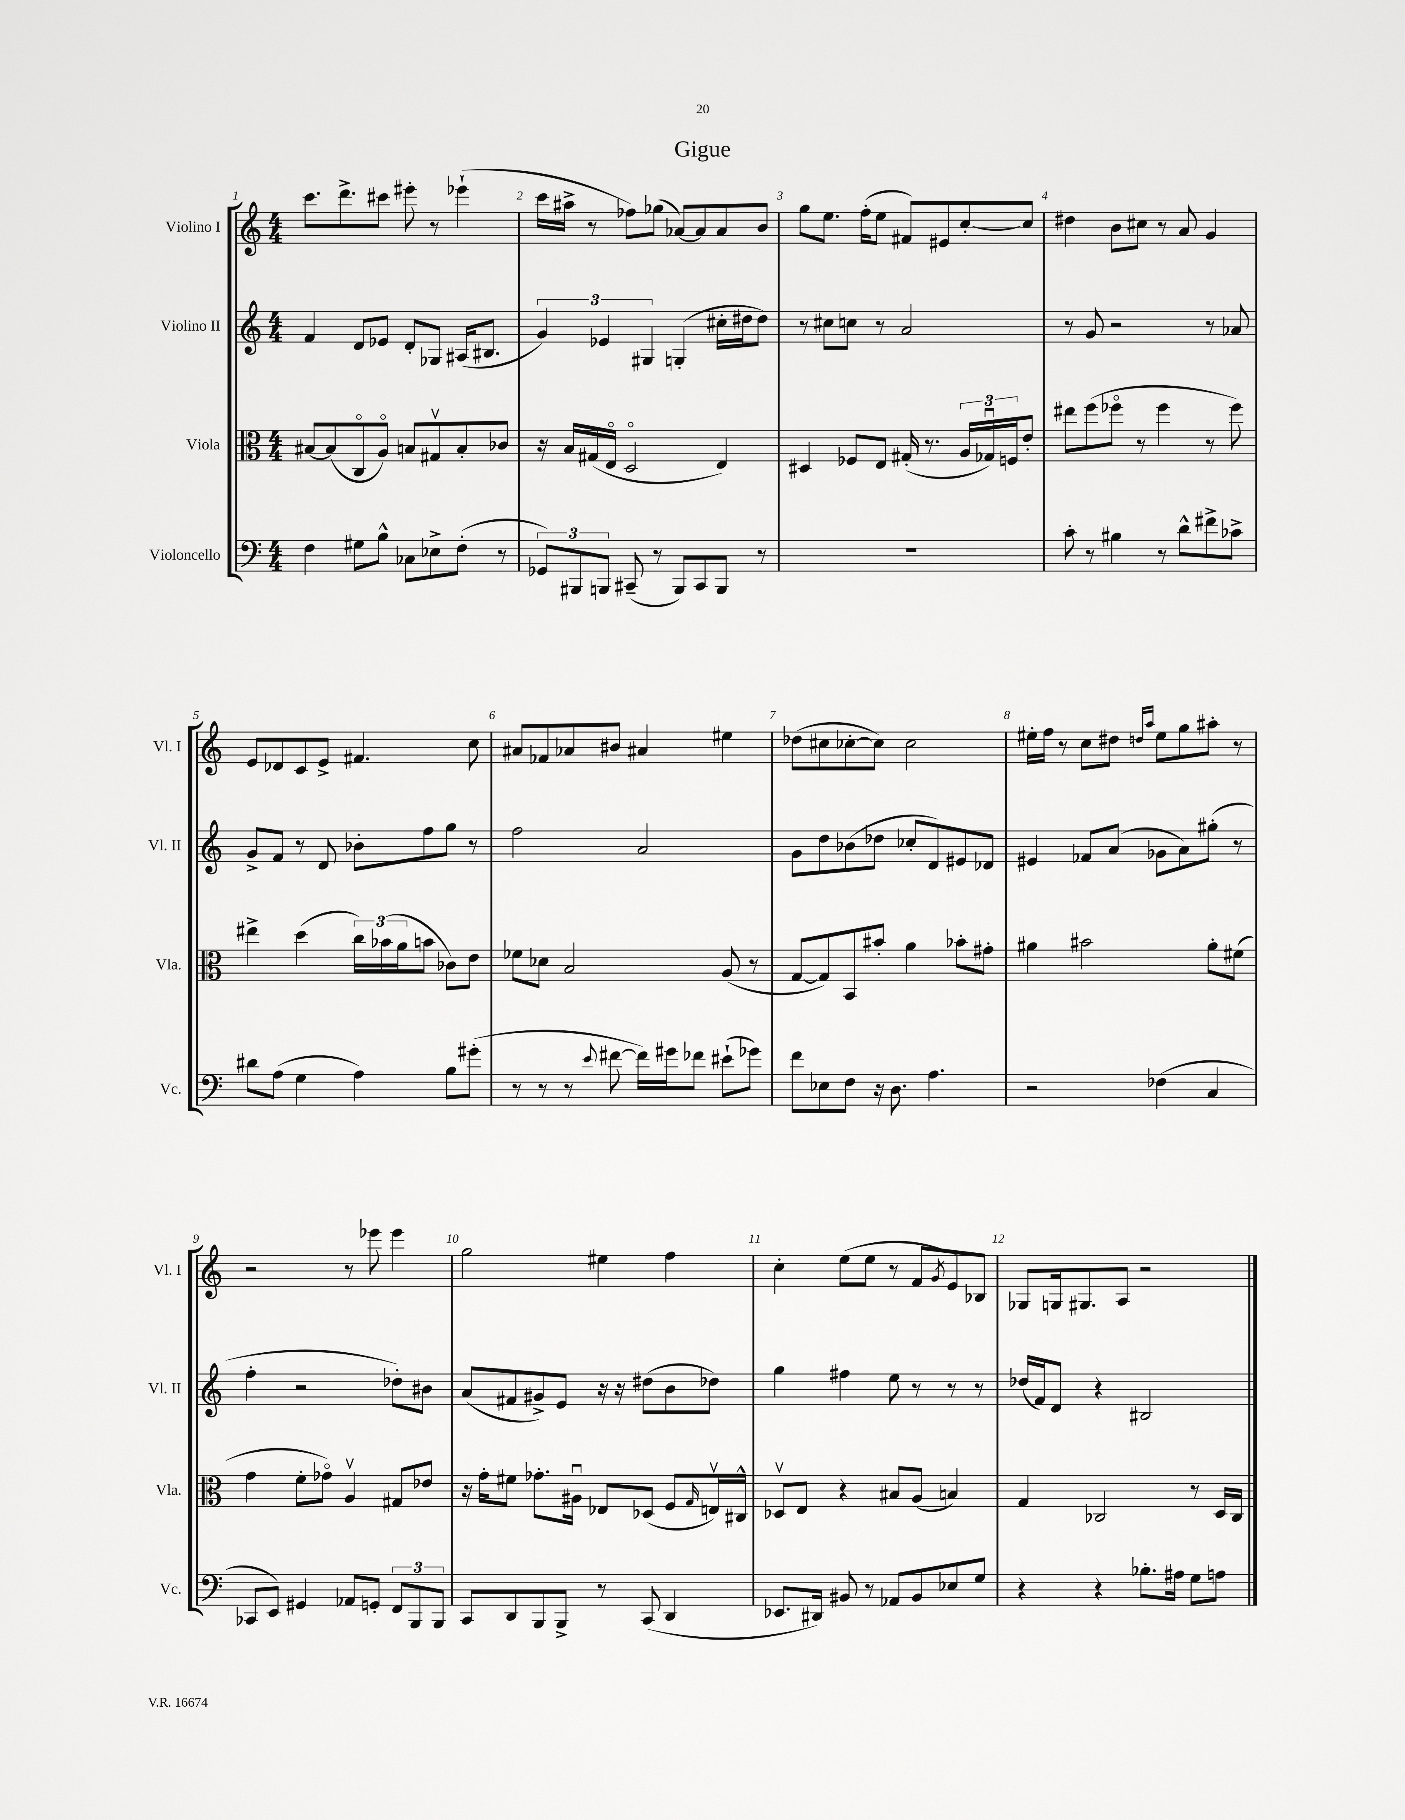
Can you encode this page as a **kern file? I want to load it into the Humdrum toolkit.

**kern	**kern	**kern	**kern
*part4	*part3	*part2	*part1
*staff4	*staff3	*staff2	*staff1
*I"Violoncello	*I"Viola	*I"Violino II	*I"Violino I
*I'Vc.	*I'Vla.	*I'Vl. II	*I'Vl. I
*clefF4	*clefC3	*clefG2	*clefG2
*k[]	*k[]	*k[]	*k[]
*M4/4	*M4/4	*M4/4	*M4/4
=1	=1	=1	=1
4F\	[8B#X/L	4f/	8.ccc\L
.	(8B#/]	.	.
.	.	.	8.ddd^\
8G#X\L	8C/	8d/L	.
8B^^\J	8A/J)	8e-X/J	8ccc#X\J
8C-X\L	8Bn/L	8d'/L	8eee#X'\
8E-X^\	8G#Xv/	8G-X/J	8r
(8F'\J	8B'/	(16A#X/KL	(4eee-X`\
.	.	8.B#X/J	.
8r	8c-X/J	.	.
=2	=2	=2	=2
12GG-X/L)	16r	6g/)	16ccc\LL
.	16B/LL	.	16aa#X^\JJ
12BBB#X/	.	.	.
.	(16G#X/	.	8r
12BBBn/J	.	6e-X/	.
.	16E/JJ	.	.
(8CC#X~/	2D/	.	8ff-X\L)
.	.	6G#X/	.
8r	.	.	(8gg-X\J
8BBB/L)	.	(4Gn'/	[8a-X/L)
8CC#/	.	.	8a-/]
8BBB/J	4E/)	16cc#X'\LL	8a-/
.	.	16dd#X\J	.
8r	.	8dd#\J)	8b/J
=3	=3	=3	=3
1r	4D#X/	8r	8gg\L
.	.	8cc#X\L	8.ee\J
.	8F-X/L	8ccn\J	.
.	.	.	(16ff'\KL
.	8E/J	8r	8ee\J
.	(16G#X'/	2a/	8f#X/L)
.	8.r	.	.
.	.	.	8e#X/
.	24A/LL	.	[8cc'/
.	24G-Xu/)	.	.
.	24Fn/J	.	.
.	8e'/J	.	8cc/J]
=4	=4	=4	=4
8c'\	8ee#X\L	8r	4dd#X\
8r	(8ff\	8g/	.
4B#X\	8ff-X\J	2r	8b\L
.	8r	.	8cc#X\J
8r	4ff-\	.	8r
8d^^\L	.	.	8a/
8f#X^\	8r	8r	4g/
8c-X^\J	8ff-\)	8a-X/	.
!!LO:LB:g=z
=5	=5	=5	=5
8d#X\L	4ee#X^\	8g^/L	8e/L
(8A\J	.	8f/J	8d-X/
4G\	(4dd\	8r	8c/
.	.	8d/	8e^/J
4A\)	24cc\LL)	8b-X'\L	4.f#X/
.	(24b-X\	.	.
.	24a\J	.	.
.	8bn\J	8ff\	.
8B\L	8c-X\L)	8gg\J	.
(8g#X'\J	8e\J	8r	8cc\
=6	=6	=6	=6
8r	8f-X\L	2ff\	8a#X/L
8r	8d-X\J	.	8f-X/
8r	2B/	.	8a-X/
8qqe/	.	.	.
[8f#X\	.	.	8b#X/J
16f#\LL])	.	2a/	4a#X/
16g#X\J	.	.	.
8f-X\J	.	.	.
(8e#X`\L	(8A/	.	4ee#X\
8g-X\J)	8r	.	.
=7	=7	=7	=7
8f\L	[8G/L	8g\L	(8dd-X\L
8E-X\	8G/])	8dd\	8cc#X\
8F\J	8BB/	(8b-X\	[8cc-X'\
16r	8b#X'/J	8dd-X\J	8cc-\J])
8.D\	.	.	.
.	4a\	8cc-X'/L	2cc-\
4.A\	.	8d/)	.
.	8b-X'\L	8e#X/	.
.	8g#X'\J	8d-X/J	.
=8	=8	=8	=8
2r	4a#X\	4e#X/	16ee#X'\LL
.	.	.	16ff\JJ
.	.	.	8r
.	2b#X\	8f-X/L	8cc\L
.	.	(8a/J	8dd#X\J
.	.	.	16qqddn/LL
.	.	.	16qqaa/JJ
(4F-X\	.	8g-X\L	8ee#\L
.	.	8a\)	8gg\
4C/	8a#'\L	(8gg#X'\J	8aa#X'\J
.	(8f#X\J	8r	8r
!!LO:LB:g=z
=9	=9	=9	=9
8CC-X/L	4g\	4ff'\	2r
8EE/J)	.	.	.
4GG#X/	8f'\L	2r	.
.	8g-X\J)	.	.
8AA-X/L	4Av/	.	8r
8GGn'/J	.	.	8eee-X\
12FF/L	8G#X/L	8dd-X'\L)	4eee-\
12BBB/	.	.	.
.	8e-X/J	8b#X\J	.
12BBB/J	.	.	.
=10	=10	=10	=10
8CC/L	16r	(8a/L	2gg\
.	16g'\KL	.	.
8DD/	8f#X\J	8f#X/	.
8BBB/	8.g-X'\L	8g#X^/)	.
8BBB^/J	.	8e/J	.
.	16A#Xu\Jk	.	.
8r	8E-X/L	16r	4ee#X\
.	.	16r	.
(8CC/	(8D-X/J	(8dd#X\L	.
4DD/	8F/L	8b\	4ff\
.	16qqG/	.	.
.	16Env/L)	8dd-X\J)	.
.	16C#X^^/JJ	.	.
=11	=11	=11	=11
8.EE-X/L	8D-Xv/L	4gg\	4cc'\
.	8E/J	.	.
16DD#X/Jk)	.	.	.
8BB#X/	4r	4ff#X\	(8ee\L
8r	.	.	8ee\J
8AA-X/L	8B#X/L	8ee\	8r
8BB#/	(8A/J	8r	8f/L
.	.	.	8qg/
8E-X/	4Bn/)	8r	8e/)
8G/J	.	8r	8B-X/J
=12	=12	=12	=12
4r	4G/	(16dd-X/LL	8G-X/L
.	.	16f/J)	.
.	.	8d/J	16Gn/k
.	.	.	8.G#X/
4r	2C-X/	4r	.
.	.	.	8A/J
8.B-X'\L	.	2B#X/	2r
16A#X\Jk	.	.	.
8G\L	8r	.	.
8An\J	16D/LL	.	.
.	16C-/JJ	.	.
==	==	==	==
*-	*-	*-	*-
